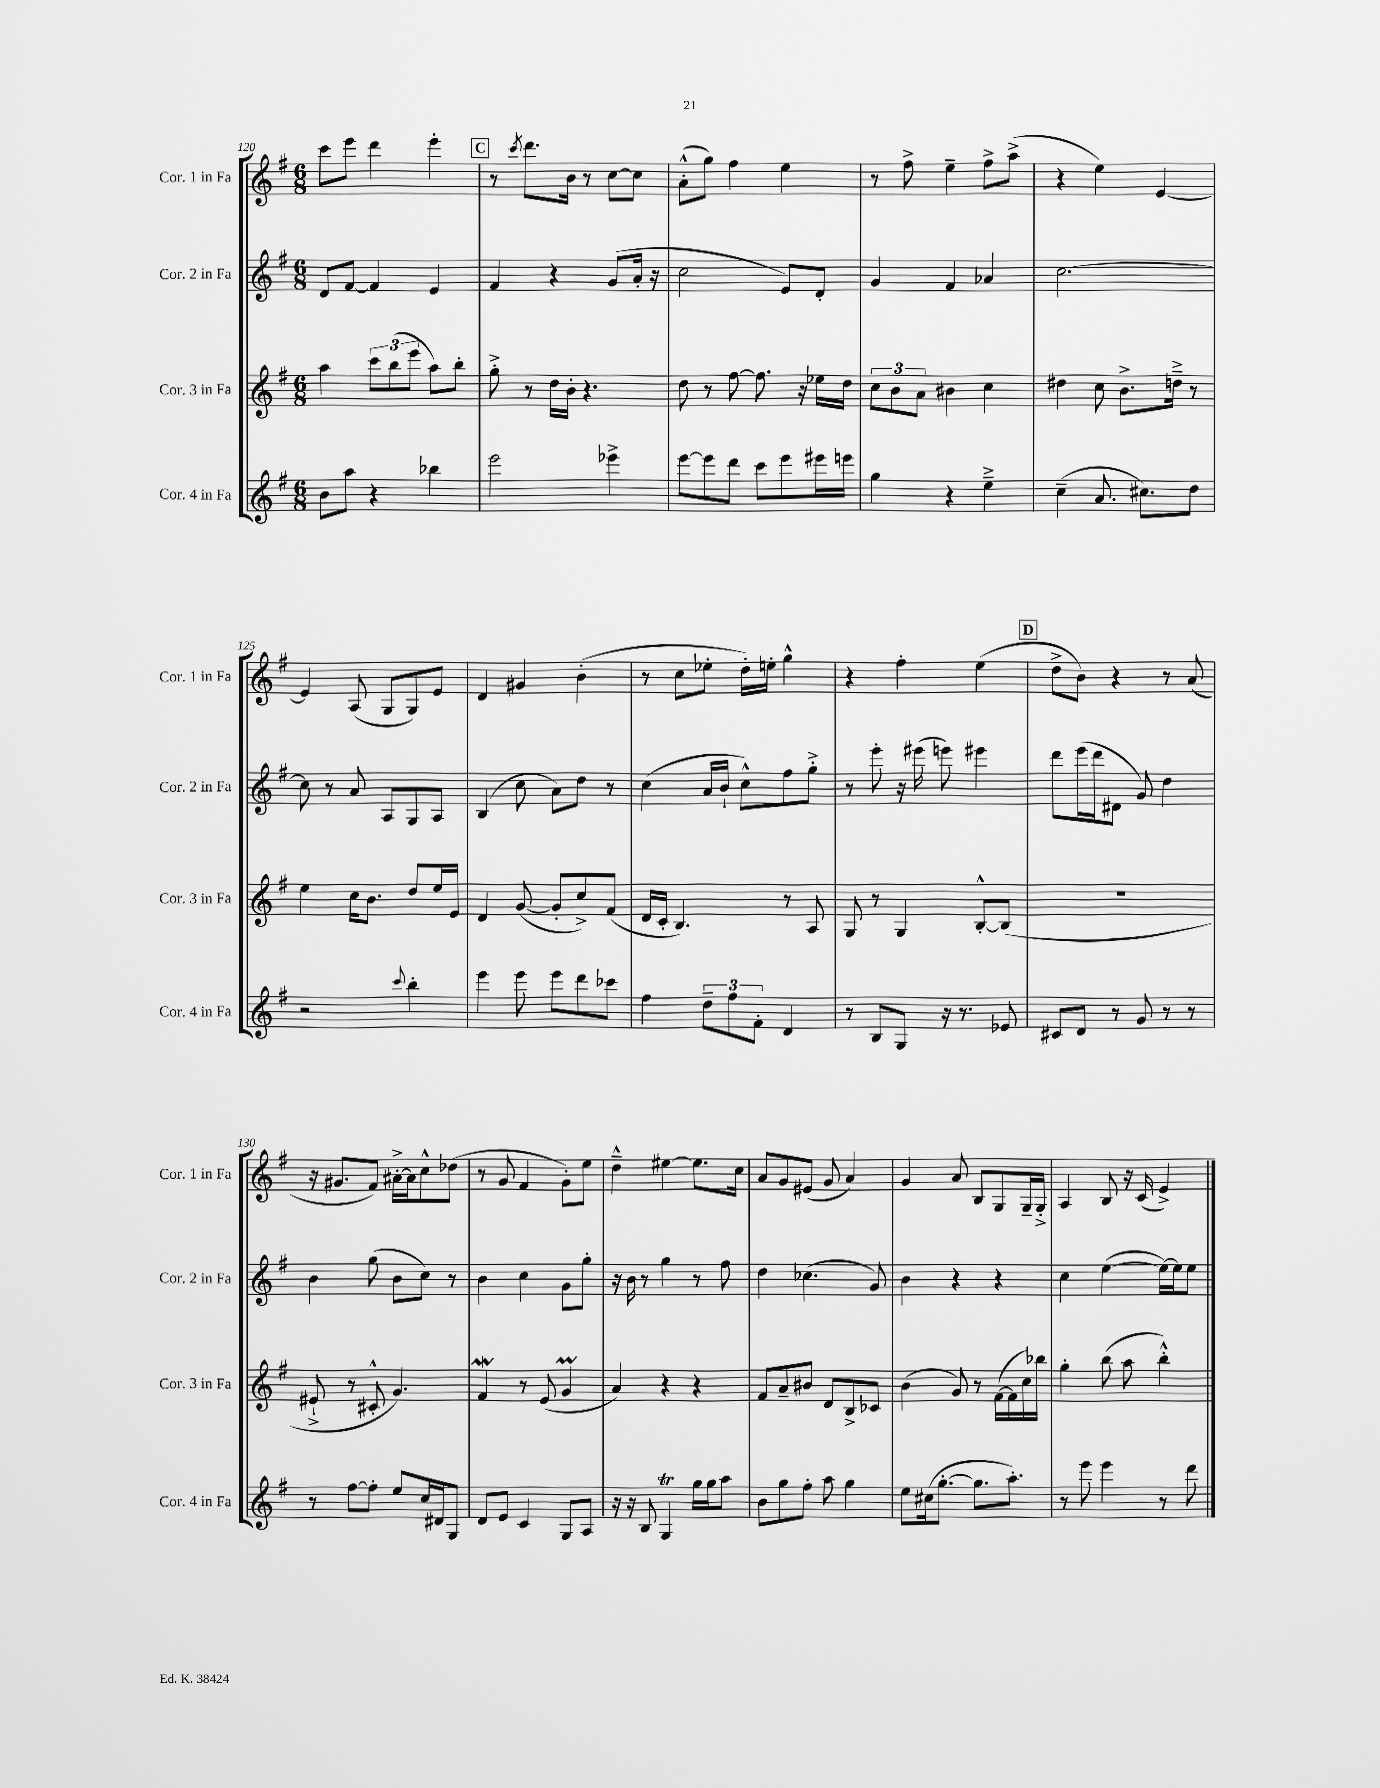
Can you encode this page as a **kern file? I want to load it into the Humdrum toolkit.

**kern	**kern	**kern	**kern
*staff4	*staff3	*staff2	*staff1
*clefG2	*clefG2	*clefG2	*clefG2
*k[f#]	*k[f#]	*k[f#]	*k[f#]
*M6/8	*M6/8	*M6/8	*M6/8
8b	4aa	8d	8ccc
8aa	.	[8f#	8eee
4r	12ccc	4f#]	4ddd
.	(12bb	.	.
.	12eee	.	.
4bb-	8aa)	4e	4eee'
.	8bb'	.	.
=	=	=	=
2eee	8gg'^	4f#	8r
.	.	.	8qccc
.	8r	.	8.ddd
.	16dd	4r	.
.	16b'	.	16b
.	4.r	.	8r
4eee-^	.	(8g	[8cc
.	.	16a'	8cc]
.	.	16r	.
=	=	=	=
[8eee	8dd	2cc	(8a'^^
8eee]	8r	.	8gg)
8ddd	[8ff#	.	4ff#
8ccc	8.ff#]	.	.
8eee	.	8e)	4ee
.	16r	.	.
16eee#	16ee-	8d'	.
16eee	16dd	.	.
=	=	=	=
4gg	12cc	4g	8r
.	12b	.	.
.	.	.	8ff#^
.	12a	.	.
4r	4b#	4f#	4ee~
4ee~^	4cc	4a-	8ff#^
.	.	.	(8aa^
=	=	=	=
(4cc~	4dd#	[2.cc	4r
8.a	8cc	.	4ee)
.	8.b^	.	.
8.cc#)	.	.	.
.	.	.	[4e
.	16dd~^	.	.
8dd	8r	.	.
=	=	=	=
2r	4ee	8cc]	4e]
.	.	8r	.
.	16cc	8a	(8A
.	8.b	.	.
.	.	8A	8G
8qqccc	.	.	.
4bb'	8dd	8G	8G)
.	16ee	8A	8e
.	16e	.	.
=	=	=	=
4eee	4d	(4B	4d
8eee	([8g	8cc	4g#
8eee	8g']	8a)	.
8ddd	8cc^)	8dd	(4b'
8ccc-	(8f#	8r	.
=	=	=	=
4ff#	16d	(4cc	8r
.	16c'	.	.
.	4.B)	.	8cc
12dd~	.	16a	8ee-'
.	.	16b`	.
12ff#	.	.	.
.	.	8cc^^)	16dd')
12f#'	.	.	.
.	.	.	16ee'
4d	8r	8ff#	4gg^^
.	8A	8gg'^	.
=	=	=	=
8r	8G	8r	4r
8B	8r	8eee'	.
8G	4G	16r	4ff#'
.	.	(16eee#	.
16r	.	8eee)	.
8.r	.	.	.
.	[8B'^^	4eee#	(4ee
8e-	(8B]	.	.
=	=	=	=
8c#	2.r	8ddd	8dd^
8d	.	(16eee	8b)
.	.	16ddd	.
8r	.	8d#	4r
8g	.	8g)	.
8r	.	4dd	8r
8r	.	.	(8a
=	=	=	=
8r	8e#`^	4b	16r
.	.	.	8.g#
[8ff#	8r	.	.
8ff#']	8c#'^^	(8gg	8f#)
8ee	4.g)	8b	[16a#'^
.	.	.	16a#]
16cc	.	8cc)	8cc^^
16d#	.	.	.
8G	.	8r	(8dd-
=	=	=	=
8d	4f#	4b	8r
8e	.	.	8g
4c	8r	4cc	4f#
.	(8e	.	.
8G	4g	8g	8g')
8A	.	8gg'	8ee
=	=	=	=
16r	4a)	16r	4dd~^^
16r	.	16b	.
8B	.	8r	.
4G	4r	4gg	[4ee#
16gg	4r	8r	8.ee#]
16gg	.	.	.
8aa	.	8ff#	.
.	.	.	16cc
=	=	=	=
8b	8f#	4dd	8a
8gg	8a~	.	8g
8ff#'	8b#	(4.cc-	(8e#
8aa	8d	.	8g
4gg	8B^	.	4a)
.	8c-	8g)	.
=	=	=	=
8ee	(4b	4b	4g
(16cc#	.	.	.
[8.gg'	.	.	.
.	8g)	4r	8a
8.gg]	8r	.	8B
.	([16f#	4r	8G
8.aa')	16f#]	.	.
.	16cc)	.	16G~
.	16bb-	.	16G'^
=	=	=	=
8r	4gg'	4cc	4A
8eee	.	.	.
4eee	(8bb	([4ee	8B
.	8aa	.	16r
.	.	.	(16c
8r	4bb'^^)	16ee_)	4e^)
.	.	16ee]	.
8ddd	.	8ee	.
==	==	==	==
*-	*-	*-	*-
